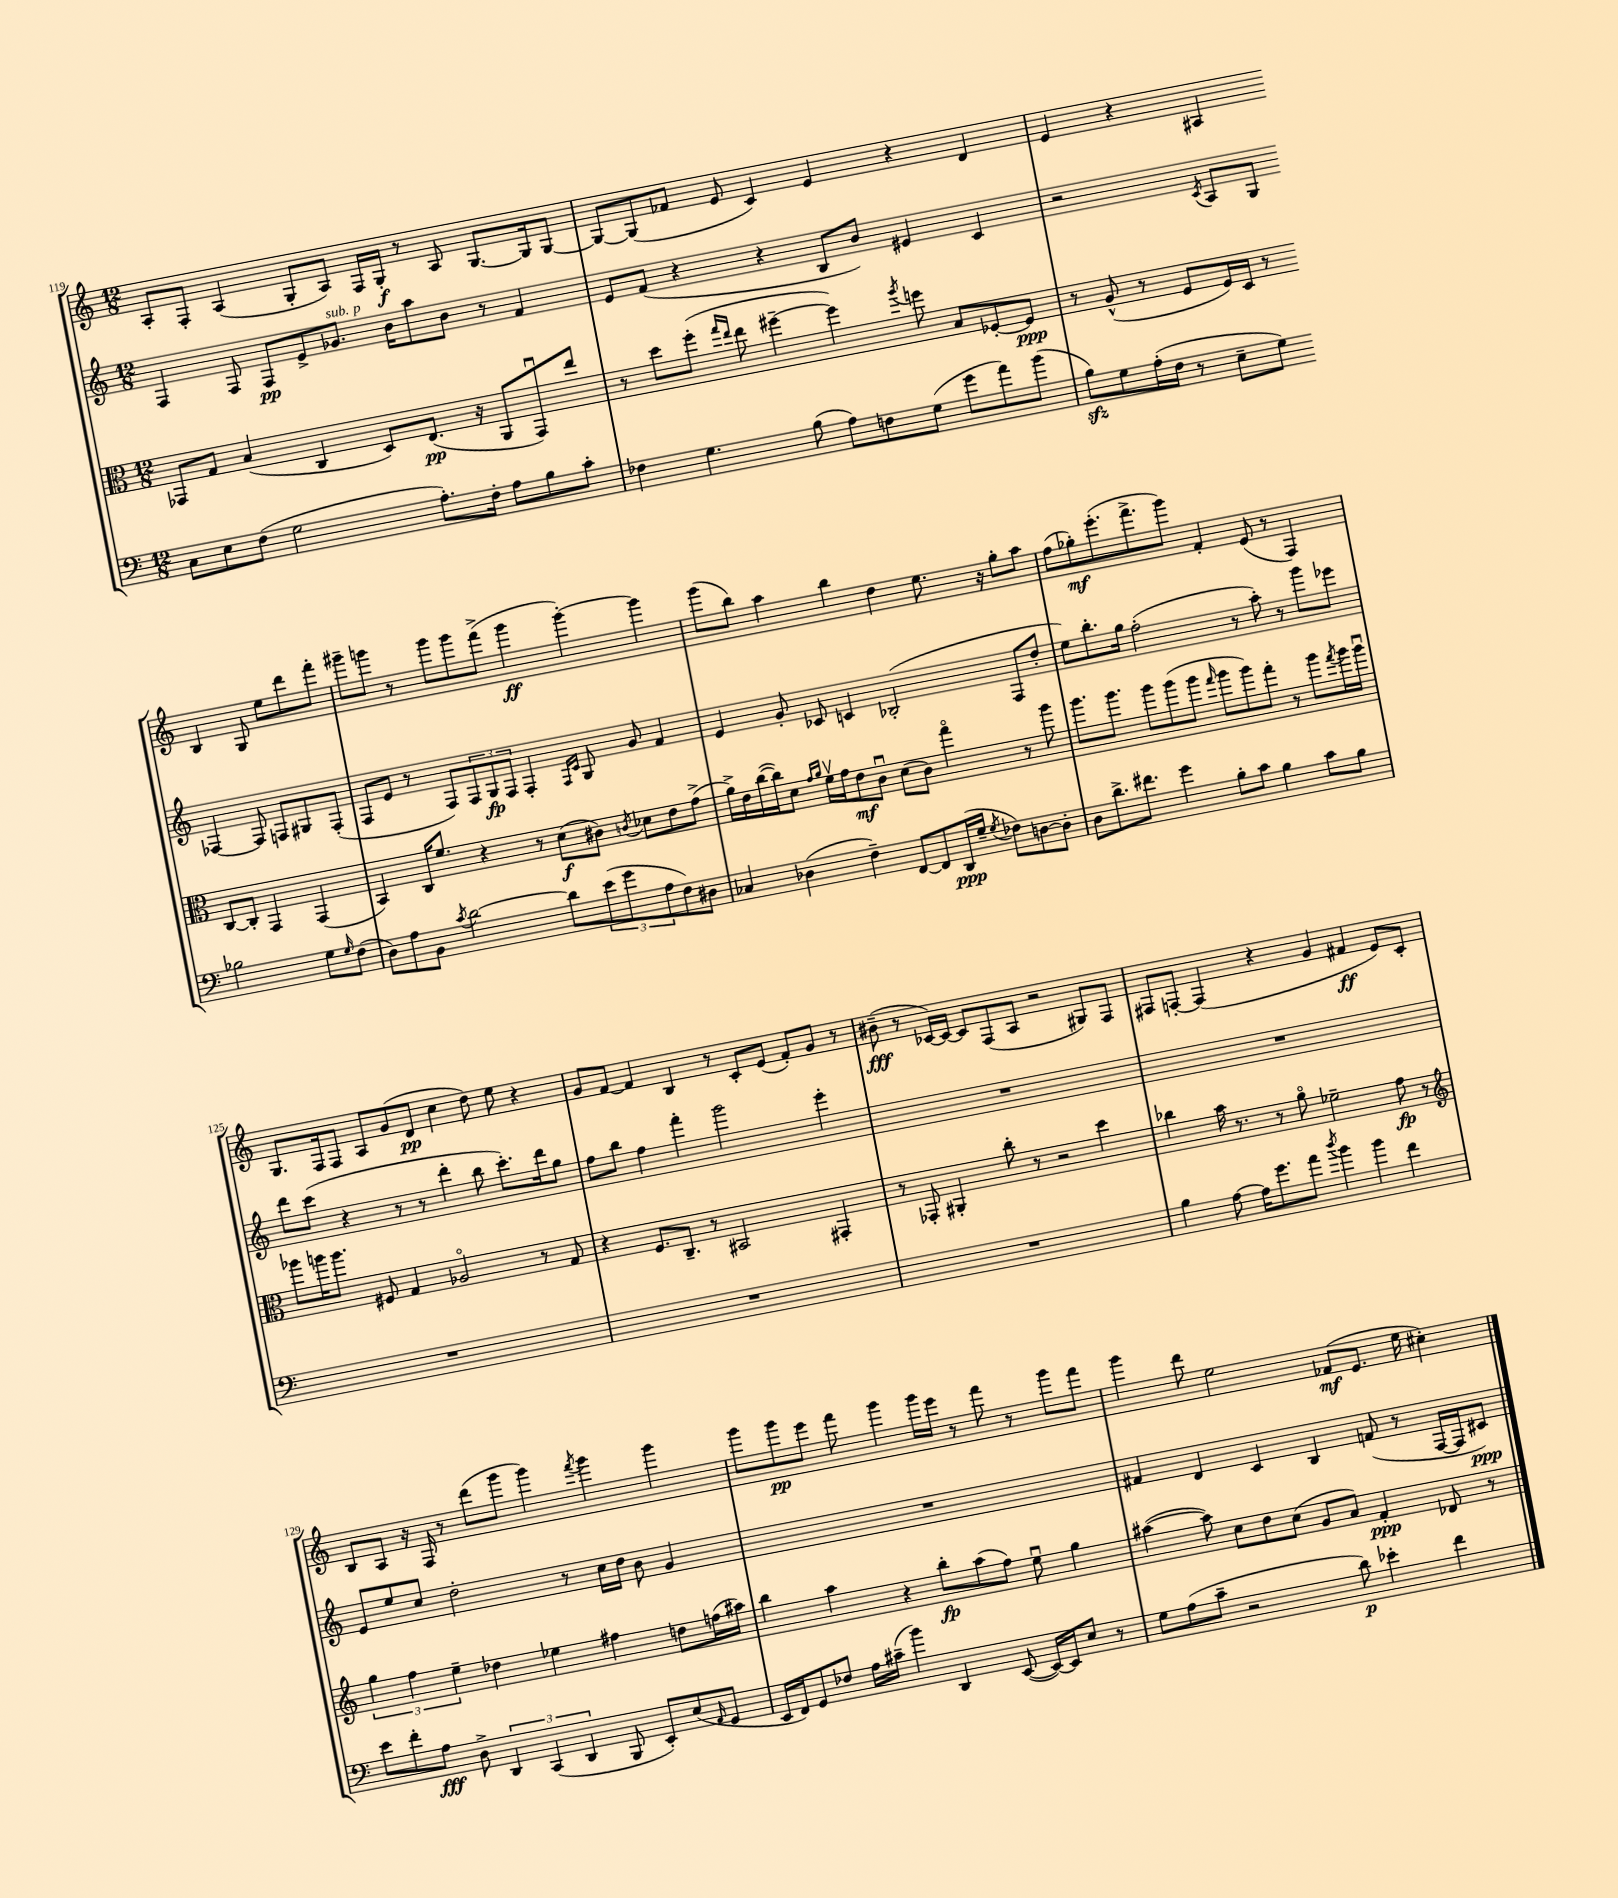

**kern	**kern	**kern	**kern
*staff4	*staff3	*staff2	*staff1
*clefF4	*clefC3	*clefG2	*clefG2
*k[]	*k[]	*k[]	*k[]
*M12/8	*M12/8	*M12/8	*M12/8
8C\L	8GG-/L	4F/	8A'/L
8E\	8G/J	.	8F'/J
(8F\J	(4B/	8F/	(4A/
2G\	.	8F/L	.
.	4C/	8e^/	8G'/L
.	.	8.g-/J	8A/J)
.	8D/L)	.	16F/LL
.	.	16b\LK	16G'/JJ
8.A'\L)	(8.E/J	8aa\	8r
.	.	8b\J	8A/
16F'\Jk	16r	.	.
8A\L	8AA/L	8r	[8.G/L
8B\	8GG-u/)	4f/	.
.	.	.	16G/]k
8c'\J	8ee/J	.	[8G/J
=	=	=	=
4F-\	8r	8e/L	8G/_L
.	8dd\L	(8f/J	(8G/]
4.G\	(8ff'\J	4r	8f-/J
.	16qqgg/LL	.	.
.	16qqee/JJ	.	.
.	8ee\	.	8e/
.	[4ff#~\	4r	4c/)
(8B\	.	.	.
8A\L)	4ff#\])	8B/L	4e/
8F\	.	8b/J)	.
.	8qaa/	.	.
(8G\J	8ff\	4e#/	4r
8g\L	8B/L	.	.
8a\)	[8F-'/	4c/	4d/
(8b\J	8F-/]J	.	.
=	=	=	=
8B\L)	8r	2r	4e/
8G\	(8A^^/	.	.
(16A'\L	8r	.	4r
16F\JJ	.	.	.
8r	8F/L	.	.
.	.	8qc/	.
8E~\L	16F/L)	8A/L	4A#/
.	16D/JJ	.	.
8G\J)	8r	8G/J	.
2B-\	[8C/L	[4F-/	4B/
.	8C'/]J	.	.
.	4GG/	8F-/]	8G/
.	.	8F/L	8ee\L
8G\L	(4GG/	8G#/	8ddd\
16qqG/	.	.	.
(8F\J	.	(8F'/J	8fff'\J
=	=	=	=
8D\L)	4BB/)	8F/L	8ggg#~\L
8A\	.	8e/J	8ggg\J
8BB\J	16C/LK	8r	8r
.	8.f/J	.	.
8qc/	.	.	.
[2d\	.	8F/L)	8ggg\L
.	4r	12F/	8ggg\
.	.	12G/	.
.	.	.	(8fff^\J
.	.	12F/J	.
.	8r	4F'/	4ggg\
8d\]L	(8d\L	.	.
.	.	16qqF/LL	.
.	.	16qqc/JJ	.
(12e\	8c#\J)	8G/	[4ggg'\)
12g\	.	.	.
.	8qc/	.	.
.	8d-\L	8g/	.
12A\	.	.	.
8F\)	8e\	4f/	4ggg\]
8D#\J	(8g^\J	.	.
=	=	=	=
4C-/	16a^\LL)	4e/	(8ggg\L
.	16e\	.	.
.	([16cc\	.	8bb\J)
.	16cc\]J)	.	.
(4D-\	8d\J	8g'/	4aa\
.	16qqg/LL	.	.
.	16qqa/JJ	.	.
.	16fv\LL	8c-/	.
.	16g\J	.	.
4F~\)	8e\	4c/	4bb\
.	8cu\J	.	.
[8FF/L	(8d\L	(2B-'/	4dd\
8FF/]	8c\J)	.	.
(16DD/L	4ggo\	.	8.ee\
16G~/JJ	.	.	.
8qG/	.	.	.
8F-\L)	.	.	.
.	.	.	16r
[8D\	8r	8F/L	8gg'\L
8D'\]J	8aa\	8dd'/J	8aa\J
=	=	=	=
8D\L	8.aa\L	8ee\L)	(8ff\L
8.d^\	.	8.bb'\	8gg-'\)
.	8.aa\J	.	.
.	.	.	(8.eee'\
8.f#\J	.	16gg\Jk	.
.	8aa\L	(2ff'\	.
.	.	.	8.fff^\
4g\	(8aa\	.	.
.	8aa\J	.	8ggg\J)
.	16qqgg/	.	.
8B'\L	8aa\L	.	4f'/
8c\J	8aa\)	8r	.
4B\	8gg'\J	8aa'\)	(8e/
.	8r	8r	8r
8c\L	8aa\L	8ggg\L	4F/)
.	8qgg/	.	.
8B\J	16aa\L	8eee-\J	.
.	16aau\JJ	.	.
=	=	=	=
1.r	8aa-\L	8ddd\L	8.G/L
.	16aa\K	(8ccc\J	.
.	8.aa\J	.	16F/k
.	.	4r	8F/J
.	8F#/	.	8A/L
.	4G/	8r	(8g/
.	.	8r	8d/J
.	2A-o/	4ddd'\	4cc\
.	.	8bb\	8dd\)
.	.	8.ccc'\L)	8ee\
.	8r	.	4r
.	.	16ddd\k	.
.	8G/	8gg\J	.
=	=	=	=
1.r	4r	8ff\L	8g/L
.	.	8bb\J	[8f/J
.	8.F/L	4ff\	4f/]
.	8.C~/J	.	.
.	.	4fff'\	4B/
.	8r	.	.
.	2BB#/	2ggg\	8r
.	.	.	8c'/L
.	.	.	(8e/J
.	.	.	8f'/L)
.	4GG#'/	4eee'\	8g/J
.	.	.	8r
=	=	=	=
1.r	8r	1.r	(8b#~\
.	8GG-'/	.	8r
.	4AA#'/	.	[16c-/LL)
.	.	.	16c-/_JJ
.	.	.	8c-/]L
.	8cc'\	.	(8F/
.	8r	.	8A/J
.	2r	.	2r
.	4dd\	.	8G#/L)
.	.	.	8F/J
=	=	=	=
4B\	4cc-\	1.r	8F#/L
.	.	.	[8F'/J
[8A\	16b\	.	(4F/]
.	8.r	.	.
16A\]LK	.	.	.
8.g\	.	.	.
.	8r	.	4r
8a\J	8ao\	.	.
8qdd/	.	.	.
4b\	2f-~\	.	4g/
4b\	.	.	4f#/
4f\	8g\	.	8e/L)
.	8r	.	8c'/J
=	=	=	=
*	*clefG2	*	*
8e\L	6gg\	8e/L	8B/L
8f'\	.	8ee/	8A/J
.	6ff\	.	.
8A\J	.	8cc/J	16r
.	.	.	16F/
.	6ee~\	.	.
8D^\	.	2dd'\	8r
6DD/	4dd-\	.	(8ddd\L
.	.	.	8ggg\J
(6CC/	.	.	.
.	4ee-\	.	4ggg\)
6DD/	.	.	.
.	.	8r	.
.	.	.	8qfff/
8BBB/	4ff#\	16cc\LL	4ggg\
.	.	16dd\JJ	.
8EE'/L)	.	8b\	.
(8E/	8dd\L	4g/	4ggg\
16qqAA/	.	.	.
8GG/J	(16ff\L	.	.
.	16aa#\JJ)	.	.
=	=	=	=
16EE/LL	4bb\	1.r	8ggg\L
16FF/J)	.	.	.
8GG/	.	.	8ggg\
8F-/J	4aa\	.	8eee\J
16A\LL	.	.	8fff\
(16c#~\JJ	.	.	.
4b\)	4r	.	4ggg\
4DD/	8bb'\L	.	16ggg\LL
.	.	.	16eee\JJ
.	(8aa\	.	8r
([8EE/	8ff\J)	.	8fff\
16EE/_LL)	8eeu\	.	8r
16EE/]J	.	.	.
8E/J	4gg\	.	8ggg\L
8r	.	.	8fff\J
=	=	=	=
8G\L	([4aa#\	4f#/	4ggg\
(8A\	.	.	.
8c~\J	8aa#\])	4d/	8ddd\
2r	8cc\L	.	2ee\
.	8dd\	4c/	.
.	(8cc\J	.	.
.	8g/L	4B/	.
8d\)	8a/J)	.	(8f-/L
4e-'\	4f'/	(8f/	8.e/J
.	.	8r	.
.	.	.	16ee\
4f\	8d-/	[16F/LL	4cc#'\)
.	.	16F/]J	.
.	8r	8c#/J)	.
==	==	==	==
*-	*-	*-	*-
